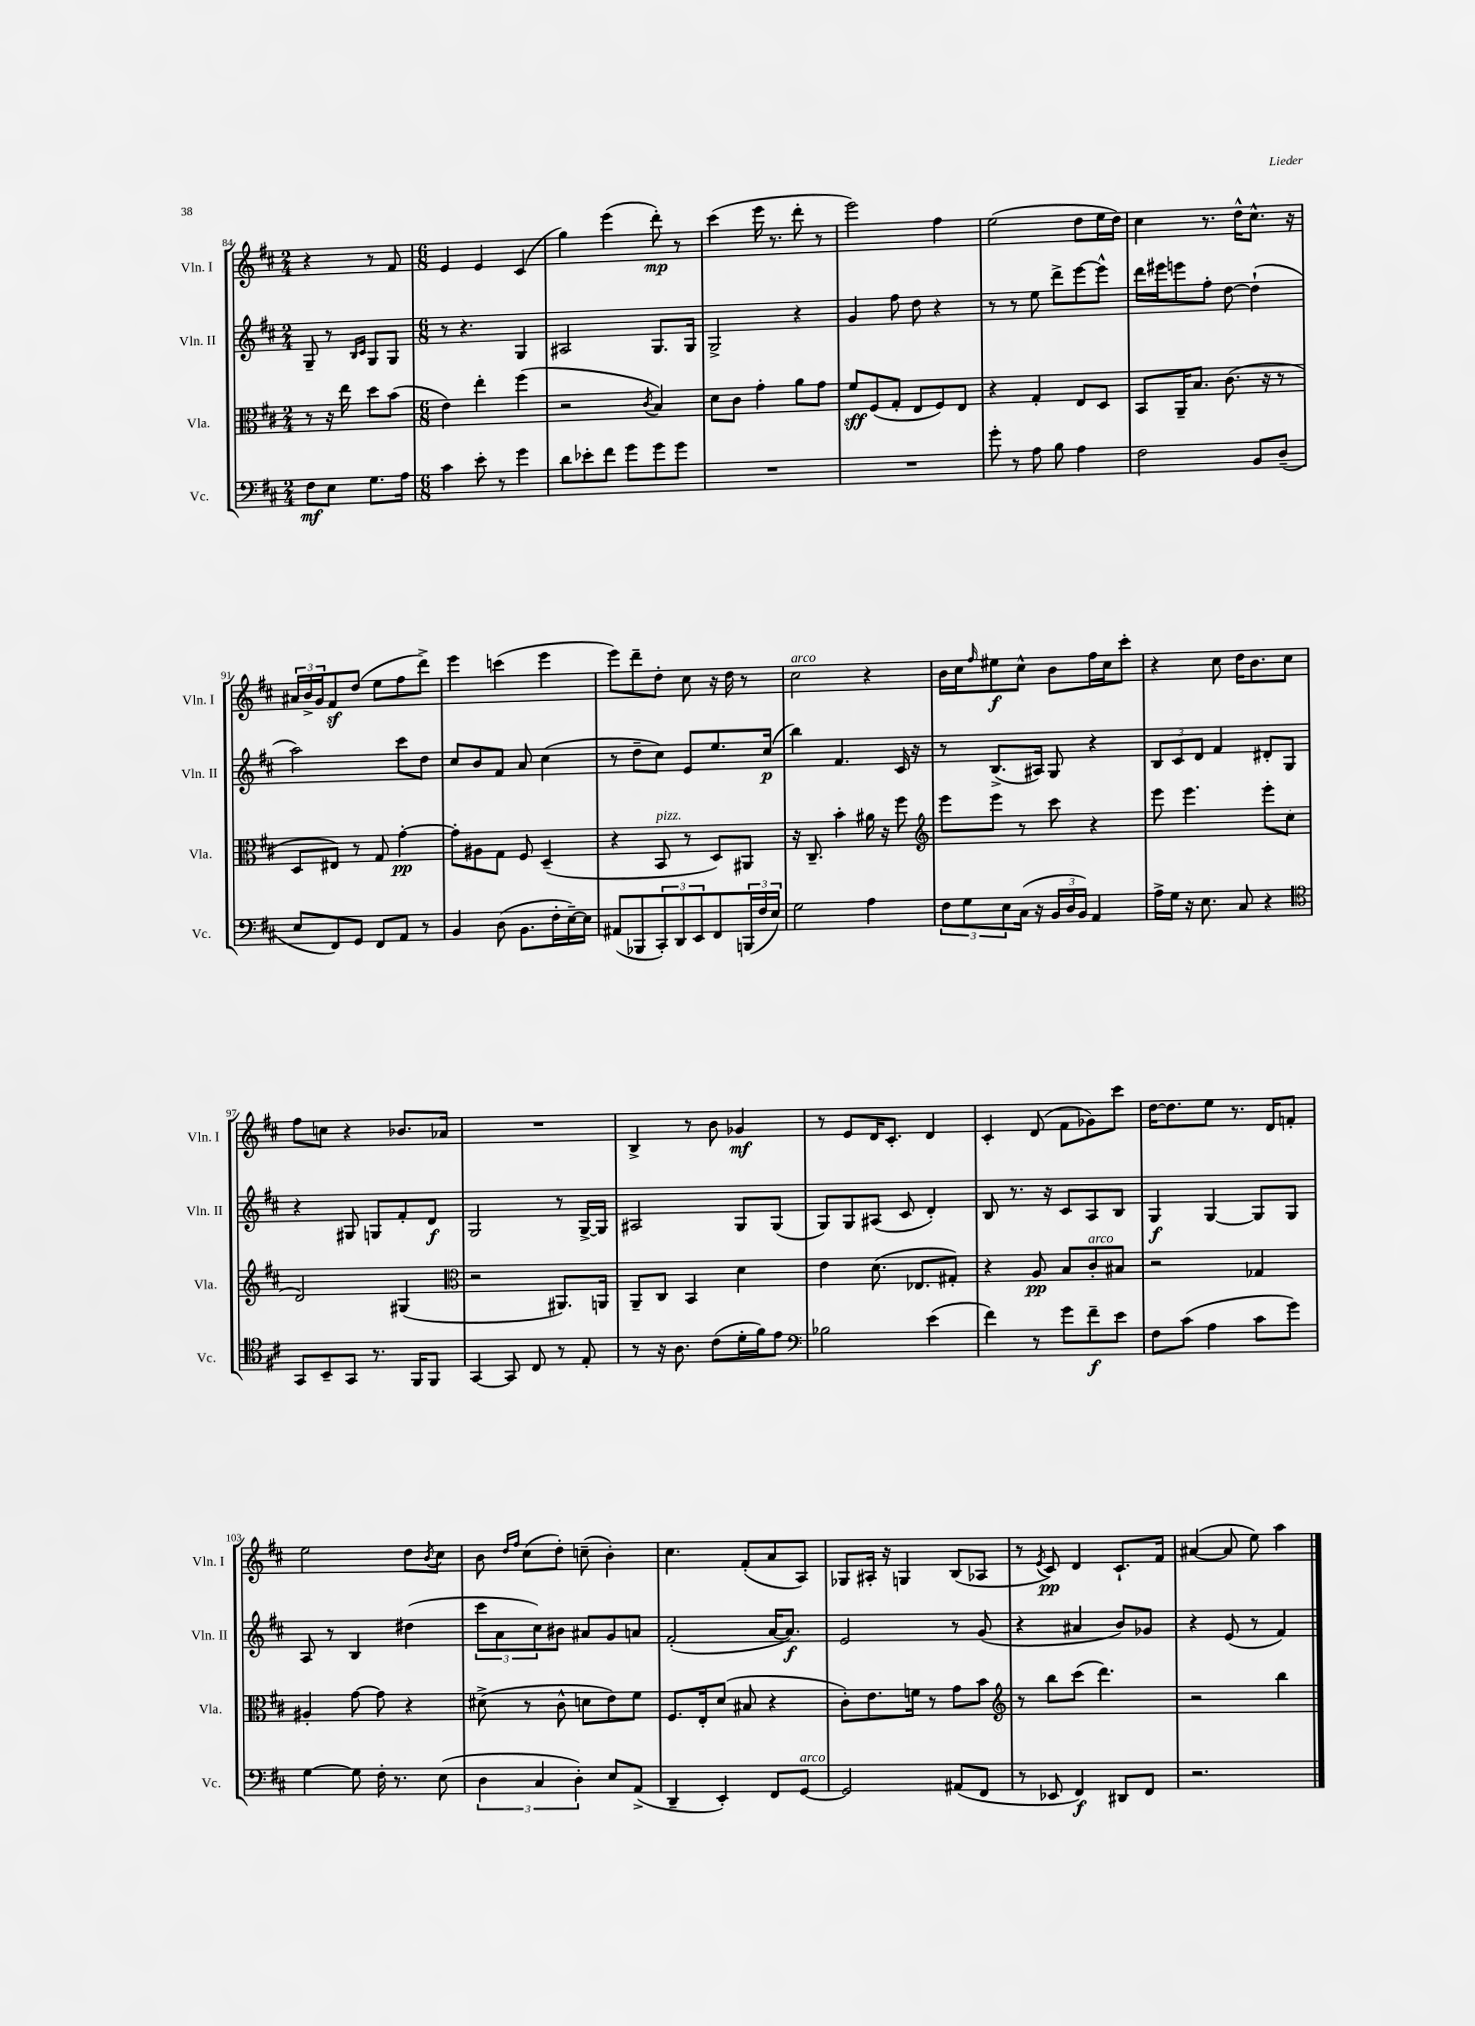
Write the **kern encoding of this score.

**kern	**dynam	**kern	**dynam	**kern	**dynam	**kern	**dynam
*part4	*part4	*part3	*part3	*part2	*part2	*part1	*part1
*staff4	*staff4	*staff3	*staff3	*staff2	*staff2	*staff1	*staff1
*I"Vc.	*	*I"Vla.	*	*I"Vln. II	*	*I"Vln. I	*
*I'Vc.	*	*I'Vla.	*	*I'Vln. II	*	*I'Vln. I	*
*clefF4	*	*clefC3	*	*clefG2	*	*clefG2	*
*k[f#c#]	*	*k[f#c#]	*	*k[f#c#]	*	*k[f#c#]	*
*M2/4	*	*M2/4	*	*M2/4	*	*M2/4	*
=84	=84	=84	=84	=84	=84	=84	=84
8F#\L	mf	8r	.	8G~/	.	4r	.
8E\J	.	16r	.	8r	.	.	.
.	.	16ee\	.	.	.	.	.
.	.	.	.	16qqB/LL	.	.	.
.	.	.	.	16qqc#/JJ	.	.	.
8.G\L	.	8dd\L	.	8G/L	.	8r	.
.	.	(8b\J	.	8G/J	.	8f#/	.
16A\Jk	.	.	.	.	.	.	.
=85	=85	=85	=85	=85	=85	=85	=85
*M6/8	*	*M6/8	*	*M6/8	*	*M6/8	*
4c#\	.	4e\)	.	8r	.	4e/	.
.	.	.	.	4.r	.	.	.
8e'\	.	4ee'\	.	.	.	4e/	.
8r	.	.	.	.	.	.	.
4g\	.	(4ff#\	.	4G/	.	(4c#/	.
=86	=86	=86	=86	=86	=86	=86	=86
8d\L	.	2r	.	2A#X/	.	4gg\)	.
8e-X'\	.	.	.	.	.	.	.
8f#\J	.	.	.	.	.	(4eee\	.
8g\L	.	.	.	.	.	.	.
.	.	8qc#/	.	.	.	.	.
8g\	.	4B/)	.	8.G/L	.	8ddd'\)	mp
8g\J	.	.	.	.	.	8r	.
.	.	.	.	16G/Jk	.	.	.
=87	=87	=87	=87	=87	=87	=87	=87
2.r	.	8d\L	.	2G^/	.	(4ccc#\	.
.	.	8c#\J	.	.	.	.	.
.	.	4g'\	.	.	.	16eee\	.
.	.	.	.	.	.	8.r	.
.	.	8a\L	.	4r	.	8ddd'\	.
.	.	8g\J	.	.	.	8r	.
=88	=88	=88	=88	=88	=88	=88	=88
2.r	.	8f#/L	sff	4g/	.	2eee\)	.
.	.	(8F#/	.	.	.	.	.
.	.	8G'/J	.	8ff#\	.	.	.
.	.	8E/L	.	8dd\	.	.	.
.	.	8F#/)	.	4r	.	4ff#\	.
.	.	8E/J	.	.	.	.	.
=89	=89	=89	=89	=89	=89	=89	=89
8g'\	.	4r	.	8r	.	(2ee\	.
8r	.	.	.	8r	.	.	.
8A\	.	4G'/	.	8ee\	.	.	.
8B\	.	.	.	8ddd^\L	.	.	.
4A\	.	8E/L	.	[8eee\	.	8dd\L	.
.	.	8D/J	.	8eee^^\J]	.	16ee\L	.
.	.	.	.	.	.	16dd\JJ)	.
=90	=90	=90	=90	=90	=90	=90	=90
2F#\	.	8BB/L	.	16ddd\LL	.	4cc#\	.
.	.	.	.	16eee#X\J	.	.	.
.	.	16AA~/K	.	8eeen\	.	.	.
.	.	8.B/J	.	.	.	.	.
.	.	.	.	8ff#'\J	.	8.r	.
.	.	(8.c#\	.	[8dd\	.	.	.
.	.	.	.	.	.	16dd^^\KL	.
8BB/L	.	.	.	(4dd`\]	.	8.cc#^^\J	.
.	.	16r	.	.	.	.	.
(8D~/J	.	8r	.	.	.	.	.
.	.	.	.	.	.	16r	.
!!LO:LB:g=z
=91	=91	=91	=91	=91	=91	=91	=91
8E/L	.	8D/L	.	2aa\)	.	24a#X/LL	.
.	.	.	.	.	.	24b^/	.
.	.	.	.	.	.	24g/J	.
8FF#/)	.	8E#X/J)	.	.	.	8f#z/	.
8GG/J	.	8r	.	.	.	(8dd/J	.
8FF#/L	.	8G/	.	.	.	8ee\L	.
8AA/J	.	[4g'\	pp	8ccc#\L	.	8ff#\	.
8r	.	.	.	8dd\J	.	8ddd^\J)	.
=92	=92	=92	=92	=92	=92	=92	=92
4BB/	.	8g'\L]	.	8cc#/L	.	4eee\	.
.	.	8A#X\	.	8b/	.	.	.
(8D\	.	8G\J	.	8f#/J	.	(4cccn\	.
8.BB\L	.	8F#/	.	8a/	.	.	.
.	.	(4D~/	.	(4cc#\	.	4eee\	.
16F#'\L	.	.	.	.	.	.	.
[16E~\)	.	.	.	.	.	.	.
16E\JJ]	.	.	.	.	.	.	.
=93	=93	=93	=93	=93	=93	=93	=93
(8AA#X/L	.	4r	.	8r	.	8eee\L)	.
8BBB-X/	.	.	.	8dd~\L	.	8ddd~\	.
!	!	!LO:TX:a:i:t=pizz.	!	!	!	!	!
12CC#'/)	.	8BB/	.	8cc#\J)	.	8dd'\J	.
12DD/	.	.	.	.	.	.	.
.	.	8r	.	8e/L	.	8cc#\	.
12EE/	.	.	.	.	.	.	.
8FF#/	.	8D/L)	.	8.ee/	.	16r	.
.	.	.	.	.	.	16dd\	.
(24BBBn/L	.	8AA#X/J	.	.	.	8r	.
24F#/	.	.	.	.	.	.	.
.	.	.	.	(16cc#/Jk	p	.	.
24E/JJ)	.	.	.	.	.	.	.
=94	=94	=94	=94	=94	=94	=94	=94
!	!	!	!	!	!	!LO:TX:a:i:t=arco	!
2G\	.	16r	.	4bb\)	.	2cc#\	.
.	.	8.C#~/	.	.	.	.	.
.	.	4b'\	.	4.f#/	.	.	.
4A\	.	16a#X\	.	.	.	4r	.
.	.	16r	.	.	.	.	.
.	.	8ff#\	.	16c#/	.	.	.
.	.	.	.	16r	.	.	.
=95	=95	=95	=95	=95	=95	=95	=95
*	*	*clefG2	*	*	*	*	*
12F#\L	.	8eee\L	.	8r	.	16b\LL	.
.	.	.	.	.	.	16cc#\J	.
12G\	.	.	.	.	.	.	.
.	.	.	.	.	.	16qqff#/	.
.	.	8eee\J	.	(8.B^/L	.	8ee#X\	f
12E\	.	.	.	.	.	.	.
(16C#\Jk	.	8r	.	.	.	8cc#^^\J	.
16r	.	.	.	16A#X/Jk)	.	.	.
24BB/LL	.	8ccc#\	.	8G/	.	8b\L	.
24D/	.	.	.	.	.	.	.
24BB/JJ)	.	.	.	.	.	.	.
4AA/	.	4r	.	4r	.	16ff#\L	.
.	.	.	.	.	.	16cc#\J	.
.	.	.	.	.	.	8ccc#'\J	.
=96	=96	=96	=96	=96	=96	=96	=96
16A^\LL	.	8eee\	.	12B/L	.	4r	.
16G\JJ	.	.	.	.	.	.	.
.	.	.	.	12c#/	.	.	.
16r	.	4.eee\	.	.	.	.	.
.	.	.	.	12d/J	.	.	.
8.E\	.	.	.	.	.	.	.
.	.	.	.	4f#/	.	8cc#\	.
8C#/	.	.	.	.	.	16dd\KL	.
.	.	.	.	.	.	8.b\	.
4r	.	8eee'\L	.	8d#X'/L	.	.	.
.	.	(8cc#\J	.	8G/J	.	8cc#\J	.
!!LO:LB:g=z
=97	=97	=97	=97	=97	=97	=97	=97
*clefC4	*	*	*	*	*	*	*
8GG/L	.	2d/)	.	4r	.	8ff#\L	.
8BB~/	.	.	.	.	.	8ccn\J	.
8GG/J	.	.	.	8G#X/	.	4r	.
8.r	.	.	.	8Gn/L	.	.	.
.	.	(4G#X/	.	8f#'/	.	8.b-X/L	.
16FF#/KL	.	.	.	.	.	.	.
8FF#/J	.	.	.	8d/J	f	.	.
.	.	.	.	.	.	16a-X/Jk	.
=98	=98	=98	=98	=98	=98	=98	=98
*	*	*clefC3	*	*	*	*	*
[4GG/	.	2r	.	2G/	.	2.r	.
8GG/]	.	.	.	.	.	.	.
8C#/	.	.	.	.	.	.	.
8r	.	8.AA#X/L)	.	8r	.	.	.
8E'/	.	.	.	[16G^/LL	.	.	.
.	.	16AAn/Jk	.	16G/JJ]	.	.	.
=99	=99	=99	=99	=99	=99	=99	=99
8r	.	8AA~/L	.	2A#X/	.	4B^/	.
16r	.	8C#/J	.	.	.	.	.
8.A\	.	.	.	.	.	.	.
.	.	4BB/	.	.	.	8r	.
(8c#\L	.	.	.	.	.	8b\	.
16d'\L	.	4d\	.	8G/L	.	4g-X/	mf
16f#\J)	.	.	.	.	.	.	.
8e\J	.	.	.	(8G/J	.	.	.
=100	=100	=100	=100	=100	=100	=100	=100
*clefF4	*	*	*	*	*	*	*
2B-X\	.	4e\	.	8G/L)	.	8r	.
.	.	.	.	8G/	.	8e/L	.
.	.	(8.d\	.	(8A#X/J	.	16d/K	.
.	.	.	.	.	.	8.c#'/J	.
.	.	.	.	8c#/	.	.	.
.	.	8.E-X/L	.	.	.	.	.
(4e\	.	.	.	4d'/)	.	4d/	.
.	.	8G#X'/J)	.	.	.	.	.
=101	=101	=101	=101	=101	=101	=101	=101
4f#\)	.	4r	.	8B/	.	4c#'/	.
.	.	.	.	8.r	.	.	.
8r	.	8A/	pp	.	.	(8d/	.
.	.	.	.	16r	.	.	.
8g\L	.	8B/L	.	8c#/L	.	8f#\L	.
!	!	!LO:TX:a:i:t=arco	!	!	!	!	!
8f#~\	f	8c#'/	.	8A/	.	8g-X\)	.
8e\J	.	8B#X/J	.	8B/J	.	8ccc#\J	.
=102	=102	=102	=102	=102	=102	=102	=102
8F#\L	.	2r	.	4G/	f	[16dd\KL	.
.	.	.	.	.	.	8.dd\]	.
(8c#\J	.	.	.	.	.	.	.
4A\	.	.	.	[4G/	.	8ee\J	.
.	.	.	.	.	.	8.r	.
8c#\L	.	4G-X/	.	8G/L]	.	.	.
.	.	.	.	.	.	16d/KL	.
8g\J)	.	.	.	8G/J	.	8fn'/J	.
!!LO:LB:g=z
=103	=103	=103	=103	=103	=103	=103	=103
[4G\	.	4A#X'/	.	8A/	.	2ee\	.
.	.	.	.	8r	.	.	.
8G\]	.	[8g\	.	4B/	.	.	.
16F#'\	.	8g\]	.	.	.	.	.
8.r	.	.	.	.	.	.	.
.	.	4r	.	(4dd#X\	.	8dd\L	.
.	.	.	.	.	.	8qb/	.
(8E\	.	.	.	.	.	8cc#\J	.
=104	=104	=104	=104	=104	=104	=104	=104
6D\	.	(8d#X^\	.	12ccc#\L	.	8b\	.
.	.	.	.	12a\	.	.	.
.	.	.	.	.	.	16qqdd/LL	.
.	.	.	.	.	.	16qqff#/JJ	.
.	.	8r	.	.	.	(8cc#\L	.
6C#/	.	.	.	12cc#\)	.	.	.
.	.	8c#^^\	.	8b#X\J	.	8dd'\J)	.
6D'\)	.	.	.	.	.	.	.
.	.	8dn\L	.	8a#X/L	.	(8ccn~\	.
8E/L	.	8e\)	.	8g/	.	4b'\)	.
(8AA^/J	.	8f#\J	.	8an/J	.	.	.
=105	=105	=105	=105	=105	=105	=105	=105
4DD~/	.	8.F#/L	.	(2f#'/	.	4.cc#\	.
.	.	16E'/k	.	.	.	.	.
4EE'/)	.	(8d/J	.	.	.	.	.
.	.	8B#X/	.	.	.	(8f#'/L	.
8FF#/L	.	4r	.	[16a/KL	.	8a/	.
.	.	.	.	8.a/J])	f	.	.
!LO:TX:a:i:t=arco	!	!	!	!	!	!	!
[8GG/J	.	.	.	.	.	8A/J)	.
=106	=106	=106	=106	=106	=106	=106	=106
2GG/]	.	8c#'\L)	.	2e/	.	8G-X/L	.
.	.	8.e\	.	.	.	16A#X'/Jk	.
.	.	.	.	.	.	16r	.
.	.	.	.	.	.	4Gn/	.
.	.	16fn\Jk	.	.	.	.	.
.	.	8r	.	.	.	.	.
(8AA#X/L	.	8g\L	.	8r	.	(8B/L	.
8FF#/J	.	8b\J	.	(8g/	.	8A-X/J	.
=107	=107	=107	=107	=107	=107	=107	=107
*	*	*clefG2	*	*	*	*	*
8r	.	8r	.	4r	.	8r	.
.	.	.	.	.	.	8qe/	.
8EE-X/	.	8bb\L	.	.	.	8c#/)	pp
4FF#/)	f	(8ccc#\J	.	4a#X/	.	4d/	.
.	.	4.ddd\)	.	.	.	.	.
8DD#X/L	.	.	.	8b/L)	.	8.c#`/L	.
8FF#/J	.	.	.	8g-X/J	.	.	.
.	.	.	.	.	.	16f#/Jk	.
=108	=108	=108	=108	=108	=108	=108	=108
2.r	.	2r	.	4r	.	([4a#X/	.
.	.	.	.	(8e/	.	8a#/]	.
.	.	.	.	8r	.	8ee\)	.
.	.	4bb\	.	4f#/)	.	4aa\	.
==	==	==	==	==	==	==	==
*-	*-	*-	*-	*-	*-	*-	*-
